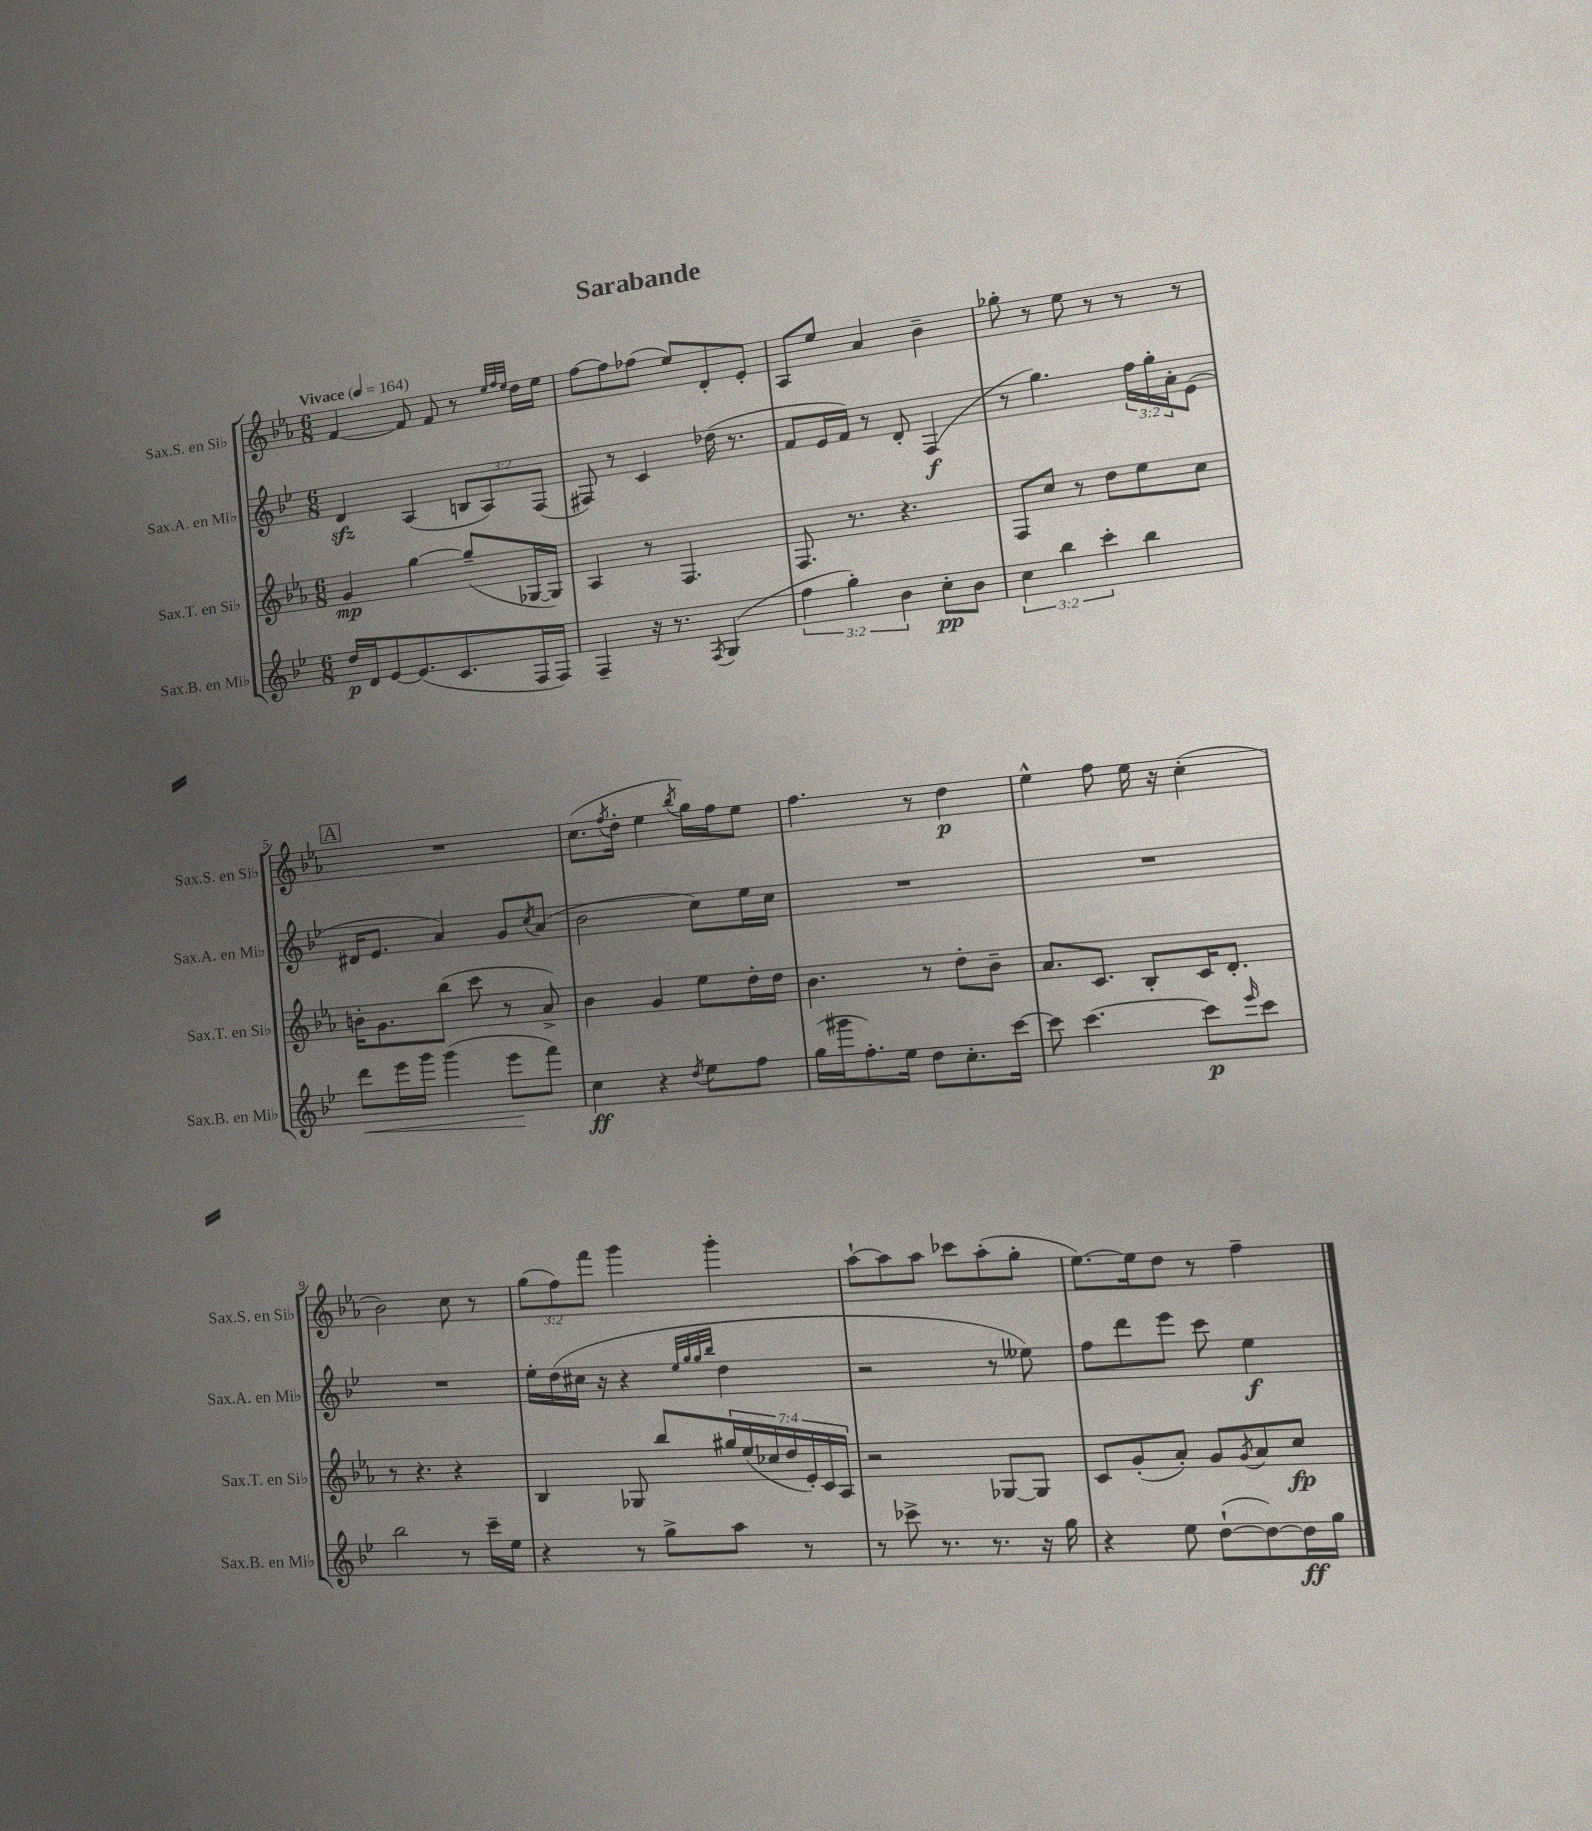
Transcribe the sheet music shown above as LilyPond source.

\header { title = "Sarabande" }
<<
\new StaffGroup <<
\new Staff = "s0" \with { instrumentName = "Sax.S. en Sib" shortInstrumentName = "Sax.S. en Sib" } {
    \clef treble \key ees \major \numericTimeSignature \time 6/8 \override Staff.TupletNumber.text = #tuplet-number::calc-fraction-text \tempo "Vivace" 4 = 164
    f'4~ f'8 f'8 r8 \grace { ees''32 f''32 ees''32 } d''16 ees''16 |
    f''8~ f''8 fes''8( ees''8) d'8-. ees'8-. |
    aes8 ees''8 aes'4 bes'4-- |
    ges''8-. r8 ees''8 r8 r8 r8 |
    \mark \markup { \box "A" } R2. |
    c''8.( \acciaccatura { f''8 } d''16-. ees''4 \acciaccatura { bes''8 } g''16) f''16 ees''8 |
    f''4. r8 d''4\p |
    ees''4-^ f''8 ees''16 r16 c''4-.( |
    bes'2) c''8 r8 |
    \tuplet 3/2 { g''8( f''8) f'''8 } g'''4 g'''4-. |
    aes''8~-! aes''8 aes''8 ces'''8 aes''8-.( g''8-. |
    ees''8.~) ees''16 d''8 r8 f''4-- \bar "|." |
}
\new Staff = "s1" \with { instrumentName = "Sax.A. en Mib" shortInstrumentName = "Sax.A. en Mib" } {
    \clef treble \key bes \major \numericTimeSignature \time 6/8 \override Staff.TupletNumber.text = #tuplet-number::calc-fraction-text
    d'4\sfz a4( \tuplet 3/2 { b8 a8) f8( } |
    fis8) r8 c'4 des''16( r8. |
    f'8 ees'16 f'16) r8 d'8-. f4\f( |
    r8 g''4.) \tuplet 3/2 { f''16 g''16-. a'16-. } ees'8( |
    \mark \markup { \box "A" } dis'16 ees'8. a'4) g'8 \acciaccatura { c''8 } a'8( |
    bes'2 c''8) ees''16 c''16 |
    R2. |
    R2. |
    R2. |
    ees''16-. d''16( cis''16 r16 r4 \grace { ees''32 g''32 g''32 bes''32 } d''4 |
    r2 r8 eeses''8) |
    f''8 d'''8 ees'''8 c'''8 ees''4\f \bar "|." |
}
\new Staff = "s2" \with { instrumentName = "Sax.T. en Sib" shortInstrumentName = "Sax.T. en Sib" } {
    \clef treble \key ees \major \numericTimeSignature \time 6/8 \override Staff.TupletNumber.text = #tuplet-number::calc-fraction-text
    g'4\mp g''4~ g''8--( ges16~ ges16) |
    aes4 r8 f4. |
    f8. r8. r4. |
    f8 c''8 r8 d''8 ees''8 c''8 |
    \mark \markup { \box "A" } b'16-. g'8. bes''8( c'''8 r8 aes'8->) |
    bes'4 g'4 ees''8 d''16-. d''16 |
    bes'4. r8 d''8-. bes'8-- |
    aes'8. c'8. bes8-. c'16 d'8.-. |
    r8 r4. r4 |
    bes4 ges8 bes''8 \tuplet 7/4 { gis''16 ees''16( ces''16 d''16 ees'16-.) c'16 aes16 } |
    r2 ges8~ ges8 |
    c'8 g'8-.( aes'8-.) g'8 \acciaccatura { g'8 } aes'8 c''8\fp \bar "|." |
}
\new Staff = "s3" \with { instrumentName = "Sax.B. en Mib" shortInstrumentName = "Sax.B. en Mib" } {
    \clef treble \key bes \major \numericTimeSignature \time 6/8 \override Staff.TupletNumber.text = #tuplet-number::calc-fraction-text
    d''16\p d'16 ees'8~ ees'8.( c'8. f16 f16) |
    f4-- r16 r8. \acciaccatura { f8 } g4( |
    \tuplet 3/2 { f''4 g''4-.) bes'4 } c''8-.\pp bes'8 |
    \tuplet 3/2 { c''4 bes''4 c'''4-. } bes''4 |
    \mark \markup { \box "A" } d'''8\< ees'''16 g'''16 g'''4( ees'''8\! f'''8) |
    c''4\ff r4 \acciaccatura { d''8 } ees''8 f''8 |
    g''16( gis'''16 f''8.-.) ees''16 d''8 c''8.-. c'''16~ |
    c'''8 c'''4.~ c'''8\p \grace { ees'''16 } c'''8 |
    bes''2 r8 c'''16-- ees''16 |
    r4 r8 g''8-> a''8 r8 |
    r8 ces'''8-> r8. r8. r16 g''16 |
    r4 ees''8 d''8~-!( d''8~) d''16\ff g''16 \bar "|." |
}
>>
>>
